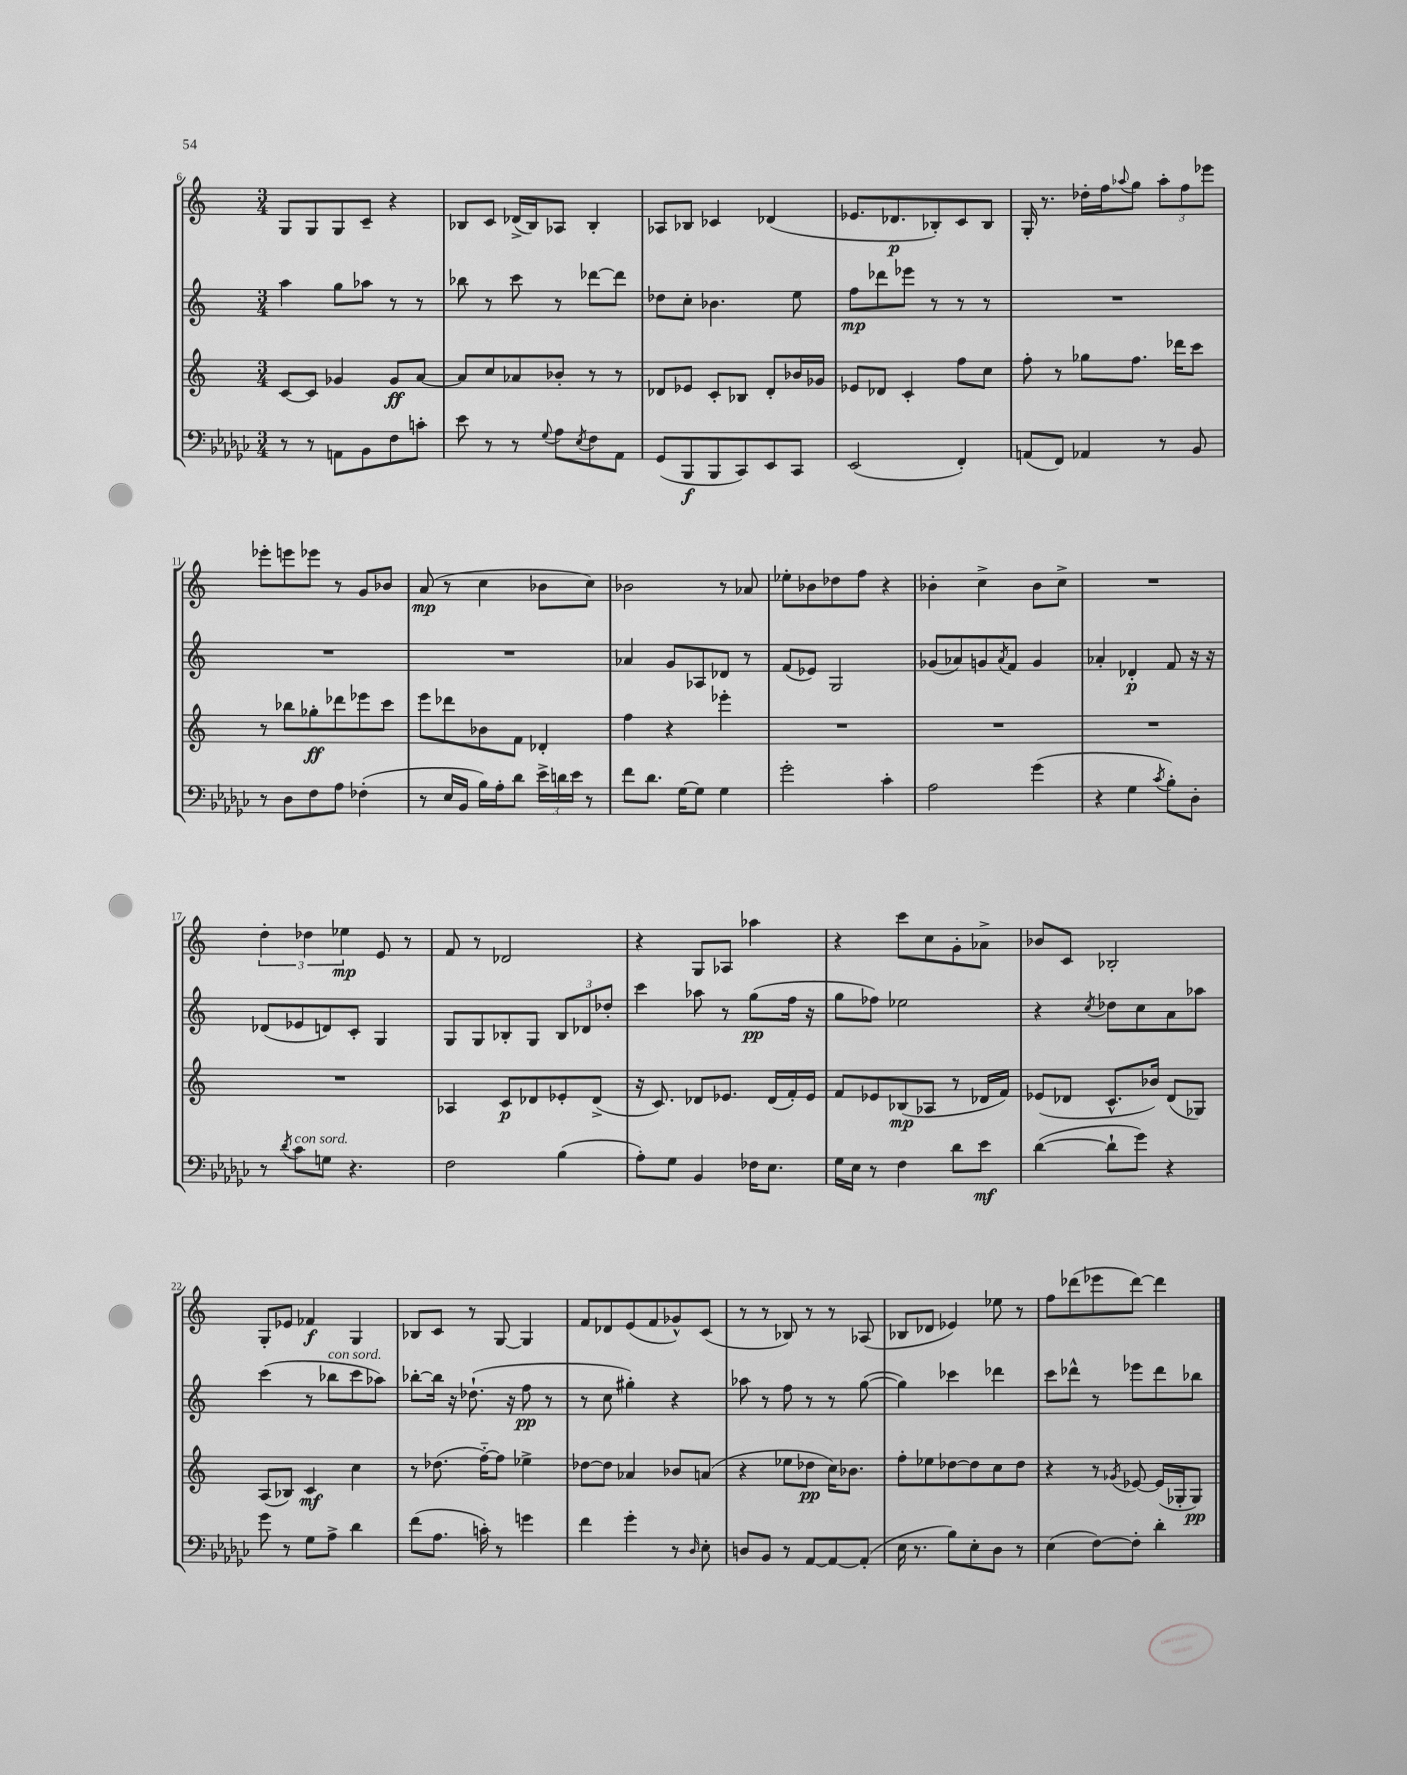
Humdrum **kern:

**kern	**dynam	**kern	**dynam	**kern	**dynam	**kern	**dynam
*part4	*part4	*part3	*part3	*part2	*part2	*part1	*part1
*staff4	*staff4	*staff3	*staff3	*staff2	*staff2	*staff1	*staff1
*clefF4	*	*clefG2	*	*clefG2	*	*clefG2	*
*k[b-e-a-d-g-c-]	*	*k[]	*	*k[]	*	*k[]	*
*M3/4	*	*M3/4	*	*M3/4	*	*M3/4	*
=6	=6	=6	=6	=6	=6	=6	=6
8r	.	[8c/L	.	4aa\	.	8G/L	.
8r	.	8c/J]	.	.	.	8G/	.
8AAn\L	.	4g-X/	.	8gg\L	.	8G/	.
8BB-\	.	.	.	8aa-X\J	.	8c~/J	.
8F\	.	8g-/L	ff	8r	.	4r	.
8cn'\J	.	[8a/J	.	8r	.	.	.
=7	=7	=7	=7	=7	=7	=7	=7
8e-\	.	8a/L]	.	8bb-X\	.	8B-X/L	.
8r	.	8cc/	.	8r	.	8c/J	.
8r	.	8a-X/	.	8ccc\	.	(16d-X^/LL	.
.	.	.	.	.	.	16B-/J)	.
8qqG-/	.	.	.	.	.	.	.
8A-\L	.	8b-X'/J	.	8r	.	8A-X/J	.
8qE-/	.	.	.	.	.	.	.
8F\	.	8r	.	[8ddd-X\L	.	4B-'/	.
8AA-\J	.	8r	.	8ddd-\J]	.	.	.
=8	=8	=8	=8	=8	=8	=8	=8
(8GG-/L	.	8d-X/L	.	8dd-X\L	.	8A-X/L	.
8BBB-/	f	8e-X/J	.	8cc'\J	.	8B-X/J	.
8BBB-/	.	8c'/L	.	4.b-X\	.	4c-X/	.
8CC-/)	.	8B-X/J	.	.	.	.	.
8EE-/	.	8d-'/L	.	.	.	(4d-X/	.
8CC-/J	.	16b-X/L	.	8ee\	.	.	.
.	.	16g-X/JJ	.	.	.	.	.
=9	=9	=9	=9	=9	=9	=9	=9
(2EE-/	.	8e-X/L	.	8ff\L	mp	8.e-X/L	.
.	.	8d-X/J	.	8ddd-X\	.	.	.
.	.	.	.	.	.	8.d-X/	p
.	.	4c'/	.	8eee-X\J	.	.	.
.	.	.	.	8r	.	8B-X'/)	.
4FF'/)	.	8ff\L	.	8r	.	8c/	.
.	.	8cc\J	.	8r	.	8B-/J	.
=10	=10	=10	=10	=10	=10	=10	=10
(8AAn/L	.	8ff'\	.	2.r	.	16G'/	.
.	.	.	.	.	.	8.r	.
8FF/J)	.	8r	.	.	.	.	.
4AA-X/	.	8gg-X\L	.	.	.	16dd-X'\LL	.
.	.	.	.	.	.	16ff\J	.
.	.	.	.	.	.	8qqaa-X/	.
.	.	8.ff\J	.	.	.	8gg\J	.
8r	.	.	.	.	.	12aa-'\L	.
.	.	16ddd-X\KL	.	.	.	.	.
.	.	.	.	.	.	12ff\	.
8BB-/	.	8ccc\J	.	.	.	.	.
.	.	.	.	.	.	12eee-X\J	.
!!LO:LB:g=z
=11	=11	=11	=11	=11	=11	=11	=11
8r	.	8r	.	2.r	.	8eee-X'\L	.
8D-\L	.	8bb-X\L	.	.	.	8eeen\	.
8F\	.	8gg-X'\	ff	.	.	8eee-X\J	.
8A-\J	.	8ddd-X\	.	.	.	8r	.
(4F-X'\	.	8eee-X\	.	.	.	8g/L	.
.	.	8ccc\J	.	.	.	8b-X/J	.
=12	=12	=12	=12	=12	=12	=12	=12
8r	.	8eee\L	.	2.r	.	(8a/	mp
16E-/LL	.	8ddd-X\	.	.	.	8r	.
16BB-/JJ	.	.	.	.	.	.	.
16B-\LL)	.	8b-X\	.	.	.	4cc\	.
16A-'\J	.	.	.	.	.	.	.
8d-\J	.	8f\J	.	.	.	.	.
24e-^\LL	.	4d-X'/	.	.	.	8b-X\L	.
24dn\	.	.	.	.	.	.	.
24e-\JJ	.	.	.	.	.	.	.
8r	.	.	.	.	.	8cc\J)	.
=13	=13	=13	=13	=13	=13	=13	=13
8f\L	.	4ff\	.	4a-X/	.	2b-X\	.
8.d-\J	.	.	.	.	.	.	.
.	.	4r	.	8g/L	.	.	.
[16G-\KL	.	.	.	.	.	.	.
8G-\J]	.	.	.	8A-X/	.	.	.
4G-\	.	4eee-X'\	.	8d-X/J	.	8r	.
.	.	.	.	8r	.	8a-X/	.
=14	=14	=14	=14	=14	=14	=14	=14
2g-'\	.	2.r	.	(8f/L	.	8ee-X'\L	.
.	.	.	.	8e-X/J)	.	8b-X\	.
.	.	.	.	2G/	.	8dd-X\	.
.	.	.	.	.	.	8ff\J	.
4c-'\	.	.	.	.	.	4r	.
=15	=15	=15	=15	=15	=15	=15	=15
2A-\	.	2.r	.	(8g-X/L	.	4b-X'\	.
.	.	.	.	8a-X/)	.	.	.
.	.	.	.	8gn/	.	4cc^\	.
.	.	.	.	8qa-/	.	.	.
.	.	.	.	8f/J	.	.	.
(4g-\	.	.	.	4g/	.	8b-\L	.
.	.	.	.	.	.	8cc^\J	.
=16	=16	=16	=16	=16	=16	=16	=16
4r	.	2.r	.	4a-X'/	.	2.r	.
4G-\	.	.	.	4d-X'/	p	.	.
8qc-/	.	.	.	.	.	.	.
8B-'\L)	.	.	.	8f/	.	.	.
8D-'\J	.	.	.	16r	.	.	.
.	.	.	.	16r	.	.	.
!!LO:LB:g=z
=17	=17	=17	=17	=17	=17	=17	=17
8r	.	2.r	.	(8d-X/L	.	6dd'\	.
8qd-/	.	.	.	.	.	.	.
!LO:TX:a:i:t=con sord.	!	!	!	!	!	!	!
8c-\L	.	.	.	8e-X/	.	.	.
.	.	.	.	.	.	6dd-X\	.
8Gn\J	.	.	.	8dn/)	.	.	.
.	.	.	.	.	.	6ee-X\	mp
4.r	.	.	.	8c'/J	.	.	.
.	.	.	.	4G/	.	8e/	.
.	.	.	.	.	.	8r	.
=18	=18	=18	=18	=18	=18	=18	=18
2F\	.	4A-X/	.	8G/L	.	8f/	.
.	.	.	.	8G/	.	8r	.
.	.	8c/L	p	8B-X'/	.	2d-X/	.
.	.	8d-X/	.	8G/J	.	.	.
(4B-\	.	8e-X'/	.	12B-/L	.	.	.
.	.	.	.	12d-X/	.	.	.
.	.	(8d-^/J	.	.	.	.	.
.	.	.	.	12dd-X'/J	.	.	.
=19	=19	=19	=19	=19	=19	=19	=19
8A-'\L)	.	16r	.	4ccc\	.	4r	.
.	.	8.c/)	.	.	.	.	.
8G-\J	.	.	.	.	.	.	.
4BB-/	.	8d-X/L	.	8aa-X\	.	8G/L	.
.	.	8.e-X/J	.	8r	.	8A-X/J	.
16F-X\KL	.	.	.	(8gg\L	pp	4aa-X\	.
8.E-\J	.	(16d-/LL	.	.	.	.	.
.	.	16f'/)	.	16ff\Jk	.	.	.
.	.	16e-/JJ	.	16r	.	.	.
=20	=20	=20	=20	=20	=20	=20	=20
16G-\LL	.	8f/L	.	8gg\L	.	4r	.
16E-\JJ	.	.	.	.	.	.	.
8r	.	8e-X/	.	8ff-X\J)	.	.	.
4F\	.	(8B-X/	mp	2ee-X\	.	8ccc\L	.
.	.	8A-X/J	.	.	.	8cc\	.
8d-\L	.	8r	.	.	.	8g'\	.
8e-\J	mf	16d-X/LL	.	.	.	8a-X^\J	.
.	.	16f/JJ)	.	.	.	.	.
=21	=21	=21	=21	=21	=21	=21	=21
([4d-\	.	(8e-X/L	.	4r	.	8b-X/L	.
.	.	8d-X/J	.	.	.	8c/J	.
.	.	.	.	8qcc/	.	.	.
8d-`\L]	.	8.c^^/L	.	8dd-X\L	.	2B-X'/	.
8g-\J)	.	.	.	8cc\	.	.	.
.	.	16b-X/Jk)	.	.	.	.	.
4r	.	(8d-/L	.	8a\	.	.	.
.	.	8G-X/J)	.	8aa-X\J	.	.	.
!!LO:LB:g=z
=22	=22	=22	=22	=22	=22	=22	=22
8g-\	.	(8A/L	.	(4ccc\	.	8G'/L	.
8r	.	8B-X/J)	.	.	.	8e-X/J	.
8G-\L	.	4c/	mf	8r	.	4f-X/	f
!	!	!	!	!LO:TX:a:i:t=con sord.	!	!	!
8A-^\J	.	.	.	8bb-X\L	.	.	.
4d-\	.	4cc\	.	8ccc\	.	4G/	.
.	.	.	.	8aa-X\J)	.	.	.
=23	=23	=23	=23	=23	=23	=23	=23
(8f\L	.	8r	.	[8bb-X'\L	.	8B-X/L	.
8.A-\J	.	(8.dd-X\	.	16bb-\Jk]	.	8c/J	.
.	.	.	.	16r	.	.	.
.	.	.	.	(8.dd-X`\	.	8r	.
16cn'\)	.	[16ff\KL)	.	.	.	.	.
8r	.	8ff\J]	.	.	.	[8G/	.
.	.	.	.	16r	.	.	.
4gn\	.	4ee-X^\	.	8ff\	pp	4G/]	.
.	.	.	.	8r	.	.	.
=24	=24	=24	=24	=24	=24	=24	=24
4f\	.	[8dd-X\L	.	8r	.	8f/L	.
.	.	8dd-\J]	.	8cc\	.	8d-X/	.
4g-'\	.	4a-X/	.	4gg#X'\)	.	(8e/	.
.	.	.	.	.	.	8f/	.
8r	.	8b-X/L	.	4r	.	8g-X^^/)	.
16qqD-/	.	.	.	.	.	.	.
8E-'\	.	(8an/J	.	.	.	(8c/J	.
=25	=25	=25	=25	=25	=25	=25	=25
8Dn/L	.	4r	.	8aa-X\	.	8r	.
8BB-/J	.	.	.	8r	.	8r	.
8r	.	8ee-X\L	.	8ff\	.	8B-X/)	.
[8AA-/L	.	8dd-X\J	pp	8r	.	8r	.
8AA-/_	.	16cc\KL)	.	8r	.	8r	.
.	.	8.b-X\J	.	.	.	.	.
(8AA-'/J]	.	.	.	([8gg\	.	(8A-X/	.
=26	=26	=26	=26	=26	=26	=26	=26
16E-\	.	8ff'\L	.	4gg\])	.	8B-X/L	.
8.r	.	.	.	.	.	.	.
.	.	8ee-X\	.	.	.	8d-X/J	.
8B-\L)	.	[8dd-X\	.	4ccc-X\	.	4e-X/)	.
8E-'\	.	8dd-\]	.	.	.	.	.
8D-\J	.	8cc\	.	4ddd-X\	.	8ee-X\	.
8r	.	8dd-\J	.	.	.	8r	.
=27	=27	=27	=27	=27	=27	=27	=27
(4E-\	.	4r	.	8ccc\L	.	8ff\L	.
.	.	.	.	8ddd-X^^\J	.	(8ddd-X\	.
[8F\L)	.	8r	.	8r	.	8eee-X\	.
.	.	8qg-X/	.	.	.	.	.
8F'\J]	.	[8e-X/	.	8eee-X\L	.	[8ddd-\J)	.
4d-'\	.	(16e-/LL]	.	8ddd-\	.	4ddd-\]	.
.	.	16G-X'/J	.	.	.	.	.
.	.	8G-/J)	pp	8bb-X\J	.	.	.
==	==	==	==	==	==	==	==
*-	*-	*-	*-	*-	*-	*-	*-
